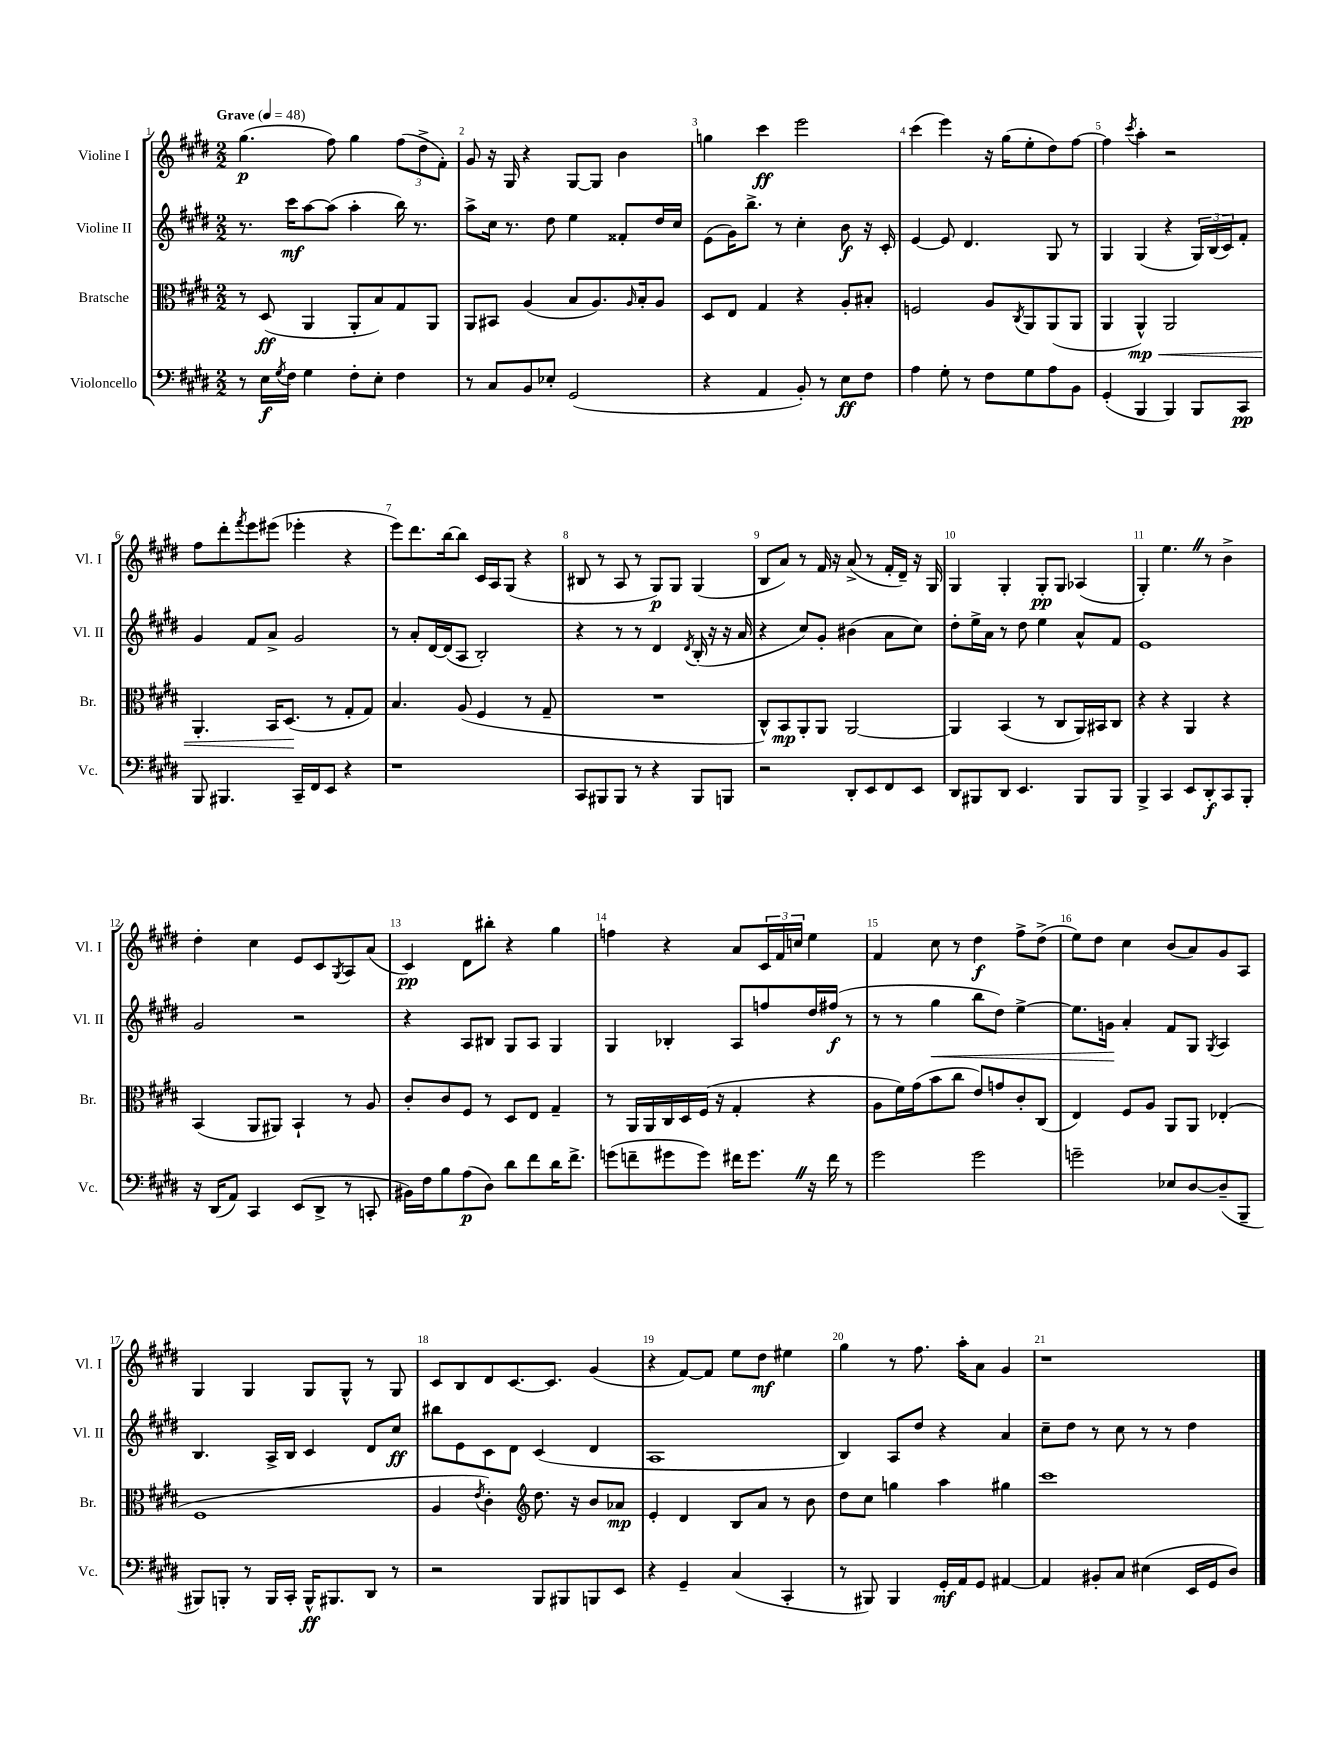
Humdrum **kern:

**kern	**dynam	**kern	**dynam	**kern	**dynam	**kern	**dynam
*part4	*part4	*part3	*part3	*part2	*part2	*part1	*part1
*staff4	*staff4	*staff3	*staff3	*staff2	*staff2	*staff1	*staff1
*I"Violoncello	*	*I"Bratsche	*	*I"Violine II	*	*I"Violine I	*
*I'Vc.	*	*I'Br.	*	*I'Vl. II	*	*I'Vl. I	*
*clefF4	*	*clefC3	*	*clefG2	*	*clefG2	*
*k[f#c#g#d#]	*	*k[f#c#g#d#]	*	*k[f#c#g#d#]	*	*k[f#c#g#d#]	*
*M2/2	*	*M2/2	*	*M2/2	*	*M2/2	*
*MM48	*	*MM48	*	*MM48	*	*MM48	*
=1	=1	=1	=1	=1	=1	=1	=1
!	!	!	!	!	!	!LO:TX:a:B:t=Grave	!
8r	.	8r	.	8.r	.	(4.gg#\	p
16E\LL	f	(8D#/	ff	.	.	.	.
8qG#/	.	.	.	.	.	.	.
16F#\JJ	.	.	.	16ccc#\KL	mf	.	.
4G#\	.	4AA/	.	[8aa\	.	.	.
.	.	.	.	(8aa\J]	.	8ff#\)	.
8F#'\L	.	8AA'/L	.	4aa'\	.	4gg#\	.
8E'\J	.	8B/)	.	.	.	.	.
4F#\	.	8G#/	.	16bb\)	.	(12ff#\L	.
.	.	.	.	8.r	.	.	.
.	.	.	.	.	.	12dd#^\	.
.	.	8AA/J	.	.	.	.	.
.	.	.	.	.	.	12f#'\J)	.
=2	=2	=2	=2	=2	=2	=2	=2
8r	.	8AA/L	.	8aa^\L	.	8g#/	.
8C#/L	.	8BB#X/J	.	16cc#\Jk	.	16r	.
.	.	.	.	8.r	.	16G#/	.
8BB/	.	(4A/	.	.	.	4r	.
8E-X'/J	.	.	.	8dd#\	.	.	.
(2GG#/	.	8B/L	.	4ee\	.	[8G#/L	.
.	.	8.A/)	.	.	.	8G#/J]	.
.	.	.	.	8f##X'/L	.	4b\	.
.	.	16qqA/	.	.	.	.	.
.	.	16B'/k	.	.	.	.	.
.	.	8A/J	.	16dd#/L	.	.	.
.	.	.	.	16cc#/JJ	.	.	.
=3	=3	=3	=3	=3	=3	=3	=3
4r	.	8D#/L	.	(8e\L	.	4ggn\	.
.	.	8E/J	.	16g#\K)	.	.	.
.	.	.	.	8.bb^\J	.	.	.
4AA/	.	4G#/	.	.	.	4ccc#\	ff
.	.	.	.	8r	.	.	.
8BB'/)	.	4r	.	4cc#'\	.	2eee\	.
8r	.	.	.	.	.	.	.
8E\L	ff	8A'/L	.	8b\	f	.	.
8F#\J	.	8B#X'/J	.	16r	.	.	.
.	.	.	.	16c#'/	.	.	.
=4	=4	=4	=4	=4	=4	=4	=4
4A\	.	2Fn/	.	[4e/	.	(4ccc#\	.
8G#'\	.	.	.	8e/]	.	4eee\)	.
8r	.	.	.	4.d#/	.	.	.
8F#\L	.	8A/L	.	.	.	16r	.
.	.	.	.	.	.	(16gg#\KL	.
.	.	8qC#/	.	.	.	.	.
8G#\	.	8AA/	.	.	.	8ee'\	.
8A\	.	(8AA/	.	8G#/	.	8dd#\)	.
8BB\J	.	8AA/J	.	8r	.	[8ff#\J	.
=5	=5	=5	=5	=5	=5	=5	=5
(4GG#'/	.	4AA/	.	4G#/	.	4ff#\]	.
.	.	.	.	.	.	8qccc#/	.
!	!	!	!LO:HP:b	!	!	!	!
4BBB/	.	4AA^^/)	< mp	(4G#/	.	4aa'\	.
4BBB/)	.	2AA/	.	4r	.	2r	.
8BBB/L	.	.	.	24G#/LL)	.	.	.
.	.	.	.	(24B/	.	.	.
.	.	.	.	24c#/J)	.	.	.
8CC#/J	pp	.	.	8f#'/J	.	.	.
!!LO:LB:g=z
=6	=6	=6	=6	=6	=6	=6	=6
8BBB/	.	4.AA'/	.	4g#/	.	8ff#\L	.
4.BBB#X/	.	.	.	.	.	8ddd#'\	.
.	.	.	.	.	.	8qfff#/	.
.	.	.	.	8f#/L	.	8eee\	.
.	.	16BB/KL	.	8a^/J	.	(8eee#X\J	.
.	.	(8.D#/J	.	.	.	.	.
16CC#~/LL	.	.	.	2g#/	.	4eee-X'\	.
16FF#/J	.	.	.	.	.	.	.
8EE/J	.	8r	[	.	.	.	.
4r	.	8G#'/L	.	.	.	4r	.
.	.	8G#/J)	.	.	.	.	.
=7	=7	=7	=7	=7	=7	=7	=7
1r	.	4.B/	.	8r	.	8eee\L)	.
.	.	.	.	8a'/L	.	8.ddd#\	.
.	.	.	.	[16d#/L	.	.	.
.	.	.	.	(16d#/J]	.	[16bb\k	.
.	.	(8A/	.	8A/J	.	8bb\J]	.
.	.	4F#/	.	2B'/)	.	16c#/LL	.
.	.	.	.	.	.	16A/J	.
.	.	.	.	.	.	(8G#/J	.
.	.	8r	.	.	.	4r	.
.	.	8G#~/	.	.	.	.	.
=8	=8	=8	=8	=8	=8	=8	=8
8CC#/L	.	1r	.	4r	.	8B#X/	.
8BBB#X/	.	.	.	.	.	8r	.
8BBB#/J	.	.	.	8r	.	8A/	.
8r	.	.	.	8r	.	8r	.
4r	.	.	.	4d#/	.	8G#/L)	p
.	.	.	.	.	.	8G#/J	.
.	.	.	.	8qd#/	.	.	.
8BBB#/L	.	.	.	(16B'/	.	(4G#/	.
.	.	.	.	16r	.	.	.
8BBBn/J	.	.	.	16r	.	.	.
.	.	.	.	16a/	.	.	.
=9	=9	=9	=9	=9	=9	=9	=9
2r	.	8C#^^/L)	.	4r	.	8B/L	.
.	.	8BB/	mp	.	.	8a/J)	.
.	.	8AA'/	.	8cc#/L)	.	8r	.
.	.	8AA/J	.	8g#'/J	.	16f#/	.
.	.	.	.	.	.	16r	.
8DD#'/L	.	[2AA/	.	(4b#X\	.	(8a^/	.
8EE/	.	.	.	.	.	8r	.
8FF#/	.	.	.	8a\L	.	16f#'/LL	.
.	.	.	.	.	.	16d#~/JJ)	.
8EE/J	.	.	.	8cc#\J)	.	16r	.
.	.	.	.	.	.	16G#/	.
=10	=10	=10	=10	=10	=10	=10	=10
8DD#/L	.	4AA/]	.	8dd#'\L	.	4G#/	.
8BBB#X/	.	.	.	16ee^\L	.	.	.
.	.	.	.	16a\JJ	.	.	.
8DD#/J	.	(4BB/	.	8r	.	4G#'/	.
4.EE/	.	.	.	8dd#\	.	.	.
.	.	8r	.	4ee\	.	8G#'/L	pp
.	.	8C#/L	.	.	.	8G#/J	.
8BBB#/L	.	16AA/L)	.	8a^^/L	.	(4A-X/	.
.	.	16BB#X/J	.	.	.	.	.
8BBB#/J	.	8C#/J	.	8f#/J	.	.	.
=11	=11	=11	=11	=11	=11	=11	=11
4BBB^/	.	4r	.	1e	.	4G#'/)	.
4CC#/	.	4r	.	.	.	4.eeZ\	.
8EE/L	.	4AA/	.	.	.	.	.
8DD#'/	f	.	.	.	.	8r	.
8CC#/	.	4r	.	.	.	4b^\	.
8BBB'/J	.	.	.	.	.	.	.
!!LO:LB:g=z
=12	=12	=12	=12	=12	=12	=12	=12
16r	.	(4BB/	.	2g#/	.	4dd#'\	.
(16DD#/KL	.	.	.	.	.	.	.
8AA/J)	.	.	.	.	.	.	.
4CC#/	.	8AA/L	.	.	.	4cc#\	.
.	.	8AA#X/J)	.	.	.	.	.
(8EE/L	.	4BB`/	.	2r	.	8e/L	.
8DD#^/J	.	.	.	.	.	8c#/	.
.	.	.	.	.	.	8qG#/	.
8r	.	8r	.	.	.	8A/	.
8CCn'/	.	8A/	.	.	.	(8a/J	.
=13	=13	=13	=13	=13	=13	=13	=13
16BB#X\LL)	.	8c#'/L	.	4r	.	4c#/)	pp
16F#\J	.	.	.	.	.	.	.
8B\	.	8c#/	.	.	.	.	.
(8A\	p	8F#/J	.	8A/L	.	8d#\L	.
8D#\J)	.	8r	.	8B#X/J	.	8bb#X'\J	.
8d#\L	.	8D#/L	.	8G#/L	.	4r	.
8f#\	.	8E/J	.	8A/J	.	.	.
16d#\K	.	4G#~/	.	4G#/	.	4gg#\	.
8.f#^\J	.	.	.	.	.	.	.
=14	=14	=14	=14	=14	=14	=14	=14
(8gn\L	.	8r	.	4G#/	.	4ffn\	.
8fn~\	.	16AA/LL	.	.	.	.	.
.	.	16AA/	.	.	.	.	.
8g#X\	.	16C#/	.	4B-X'/	.	4r	.
.	.	16D#/	.	.	.	.	.
8g#\J)	.	(16F#/JJ	.	.	.	.	.
.	.	16r	.	.	.	.	.
16f#X\KL	.	4G#'/	.	8A/L	.	8a/L	.
8.g#Z\J	.	.	.	.	.	.	.
.	.	.	.	8ffn/	.	24c#/L	.
.	.	.	.	.	.	24f#/	.
.	.	.	.	.	.	24ccn/JJ	.
16r	.	4r	.	16dd#/L	.	4ee\	.
16f#\	.	.	.	(16ff#X/JJ	f	.	.
8r	.	.	.	8r	.	.	.
=15	=15	=15	=15	=15	=15	=15	=15
2g#\	.	8A\L	.	8r	.	4f#/	.
.	.	16f#\L)	.	8r	.	.	.
.	.	(16g#\J	.	.	.	.	.
!	!	!	!	!	!LO:HP:b	!	!
.	.	8b\	.	4gg#\	<	8cc#\	.
.	.	8cc#\J	.	.	.	8r	.
2g#\	.	8e/L)	.	8bb\L	.	4dd#\	f
.	.	8gn/	.	8dd#\J)	.	.	.
.	.	8c#'/	.	[4ee^\	.	8ff#^\L	.
.	.	(8C#/J	.	.	.	(8dd#^\J	.
=16	=16	=16	=16	=16	=16	=16	=16
2gn~\	.	4E/)	.	8.ee\L]	.	8ee\L)	.
.	.	.	.	.	.	8dd#\J	.
.	.	.	.	16gn\Jk	.	.	.
.	.	8F#/L	.	4a'/	[	4cc#\	.
.	.	8A/J	.	.	.	.	.
8E-X/L	.	8AA/L	.	8f#/L	.	(8b/L	.
[8D#/	.	8AA/J	.	8G#/J	.	8a/)	.
.	.	.	.	8qG#/	.	.	.
(8D#~/]	.	(4E-X'/	.	4A/	.	8g#/	.
8BBB~/J	.	.	.	.	.	8A/J	.
!!LO:LB:g=z
=17	=17	=17	=17	=17	=17	=17	=17
8BBB#X/L)	.	1F#	.	4.B/	.	4G#/	.
8BBBn'/J	.	.	.	.	.	.	.
8r	.	.	.	.	.	4G#/	.
16BBB/LL	.	.	.	16A^/LL	.	.	.
16CC#'/JJ	.	.	.	16B/JJ	.	.	.
16BBB^^/KL	ff	.	.	4c#/	.	8G#/L	.
8.BBB#X/	.	.	.	.	.	.	.
.	.	.	.	.	.	8G#^^/J	.
8DD#/J	.	.	.	8d#/L	.	8r	.
8r	.	.	.	8cc#/J	ff	8G#/	.
=18	=18	=18	=18	=18	=18	=18	=18
2r	.	4A/	.	8bb#X\L	.	8c#/L	.
.	.	.	.	8e\	.	8B/	.
.	.	8qe/	.	.	.	.	.
.	.	4c#'\)	.	8c#\	.	8d#/	.
.	.	.	.	8d#\J	.	[8.c#/	.
*	*	*clefG2	*	*	*	*	*
8BBB/L	.	8.dd#\	.	(4c#/	.	.	.
.	.	.	.	.	.	8.c#/J]	.
8BBB#X/	.	.	.	.	.	.	.
.	.	16r	.	.	.	.	.
8BBBn/	.	8b/L	.	4d#/	.	(4g#/	.
8EE/J	.	8a-X/J	mp	.	.	.	.
=19	=19	=19	=19	=19	=19	=19	=19
4r	.	4e'/	.	1A	.	4r	.
4GG#~/	.	4d#/	.	.	.	[8f#/L)	.
.	.	.	.	.	.	8f#/J]	.
(4C#/	.	8B/L	.	.	.	8ee\L	.
.	.	8a/J	.	.	.	8dd#\J	mf
4CC#'/	.	8r	.	.	.	4ee#X\	.
.	.	8b\	.	.	.	.	.
=20	=20	=20	=20	=20	=20	=20	=20
8r	.	8dd#\L	.	4B/)	.	4gg#\	.
8BBB#X/)	.	8cc#\J	.	.	.	.	.
4BBB#/	.	4ggn\	.	8A/L	.	8r	.
.	.	.	.	8dd#/J	.	8.ff#\	.
16GG#'/LL	mf	4aa\	.	4r	.	.	.
16AA/J	.	.	.	.	.	16aa'\KL	.
8GG#/J	.	.	.	.	.	8a\J	.
[4AA#X/	.	4gg#X\	.	4a/	.	4g#/	.
=21	=21	=21	=21	=21	=21	=21	=21
4AA#/]	.	1ccc#	.	8cc#~\L	.	1r	.
.	.	.	.	8dd#\J	.	.	.
8BB#X'/L	.	.	.	8r	.	.	.
8C#/J	.	.	.	8cc#\	.	.	.
(4E#X\	.	.	.	8r	.	.	.
.	.	.	.	8r	.	.	.
16EE/LL	.	.	.	4dd#\	.	.	.
16GG#/J	.	.	.	.	.	.	.
8D#/J)	.	.	.	.	.	.	.
==	==	==	==	==	==	==	==
*-	*-	*-	*-	*-	*-	*-	*-
